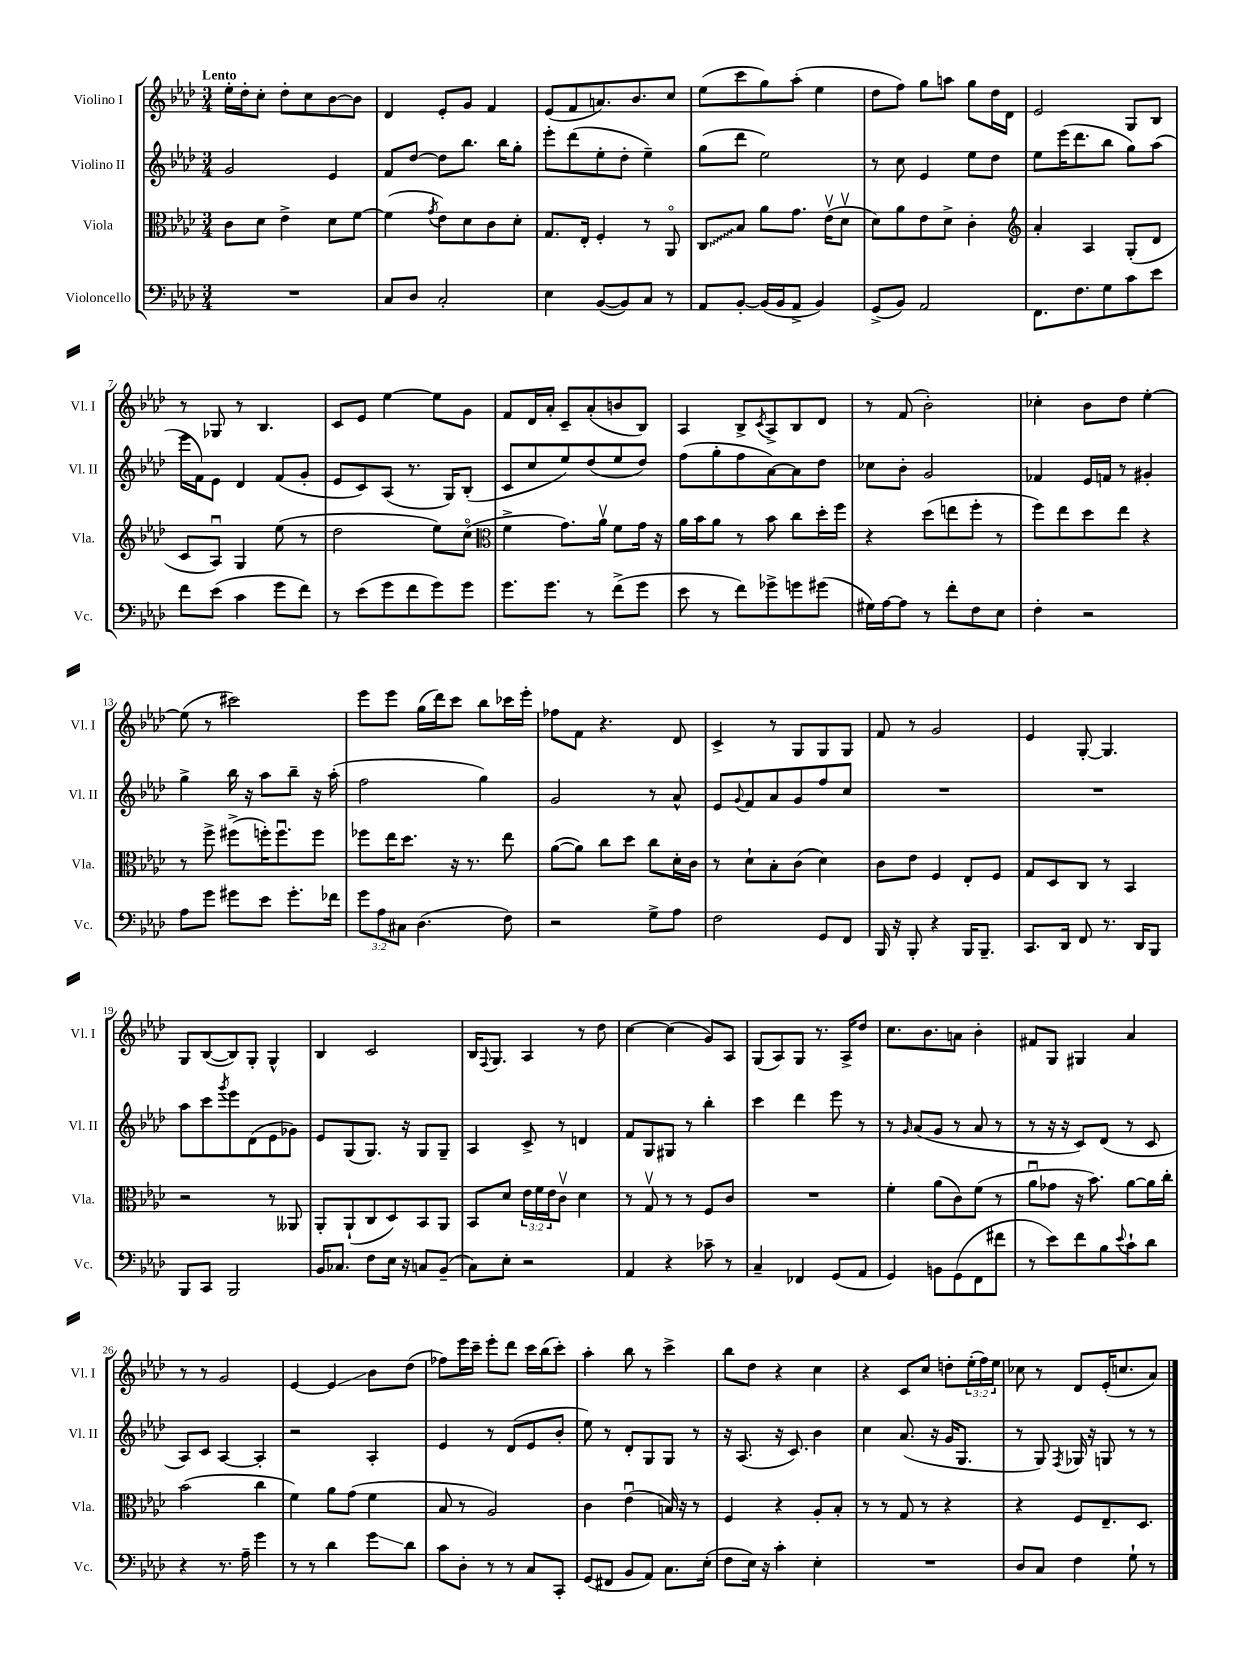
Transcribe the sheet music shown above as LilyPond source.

<<
\new StaffGroup <<
\new Staff = "s0" \with { instrumentName = "Violino I" shortInstrumentName = "Vl. I" } {
    \clef treble \key aes \major \numericTimeSignature \time 3/4 \override Staff.TupletNumber.text = #tuplet-number::calc-fraction-text \tempo "Lento"
    ees''16-. des''16-. c''8-. des''8-. c''8 bes'8~ bes'8 |
    des'4 ees'8-. g'8 f'4 |
    ees'8( f'8 a'8.) bes'8. c''8 |
    ees''8( c'''8 g''8) aes''8-.( ees''4 |
    des''8 f''8) g''8 a''8 g''8 des''16 des'16 |
    ees'2 g8 bes8 |
    r8 ges8 r8 bes4. |
    c'8 ees'8 ees''4~ ees''8 g'8 |
    f'8 des'16 aes'16-. c'8-- aes'8-.( b'8 bes8) |
    aes4 bes8-> \acciaccatura { c'8 } aes8-> bes8 des'8 |
    r8 f'8( bes'2-.) |
    ces''4-. bes'8 des''8 ees''4~-. |
    ees''8( r8 cis'''2) |
    ees'''8 ees'''8 g''16( des'''16) c'''8 bes''8 ces'''16 ees'''16-. |
    fes''8 f'8 r4. des'8 |
    c'4-> r8 g8 g8 g8 |
    f'8 r8 g'2 |
    ees'4 g8~-. g4. |
    g8 bes8~( bes8) g8-. g4-^ |
    bes4 c'2 |
    bes16 \appoggiatura { f8 } g8. aes4 r8 des''8 |
    c''4~ c''4( g'8) aes8 |
    g8( aes8) g8 r8. aes16-> des''8 |
    c''8. bes'8. a'8 bes'4-. |
    fis'8 g8 gis4 aes'4 |
    r8 r8 g'2 |
    ees'4~ ees'4\glissando bes'8 des''8( |
    fes''8) ees'''16 c'''16-- ees'''8-. des'''8 c'''16 bes''16( c'''8-.) |
    aes''4-. bes''8 r8 c'''4-> |
    bes''8 des''8 r4 c''4 |
    r4 c'8 c''8 d''8-. \tuplet 3/2 { ees''16-.( f''16) ees''16 } |
    ces''8 r8 des'8 ees'16-.( c''8. aes'8) \bar "|." |
}
\new Staff = "s1" \with { instrumentName = "Violino II" shortInstrumentName = "Vl. II" } {
    \clef treble \key aes \major \numericTimeSignature \time 3/4
    g'2 ees'4 |
    f'8 des''8~ des''8 bes''8. bes''16 g''8-. |
    ees'''8-. des'''8( ees''8-. des''8-. ees''4--) |
    g''8( des'''8 ees''2) |
    r8 c''8 ees'4 ees''8 des''8 |
    ees''8 ees'''16( des'''8. bes''8 g''8) aes''8( |
    ees'''16 f'16) ees'8 des'4 f'8( g'8-. |
    ees'8 c'8) aes8( r8. g16) bes8-.( |
    c'8 c''8 ees''8) des''8( ees''8 des''8) |
    f''8( g''8-. f''8 aes'8~) aes'8 des''8 |
    ces''8 bes'8-. g'2 |
    fes'4 ees'16 f'16 r8 gis'4-. |
    g''4-> bes''16 r16 aes''8 bes''8-- r16 aes''16-.( |
    f''2 g''4) |
    g'2 r8 aes'8-^ |
    ees'8 \appoggiatura { g'8 } f'8 aes'8 g'8 f''8 c''8 |
    R2. |
    R2. |
    aes''8 c'''8 \acciaccatura { g'''8 } ees'''8 des'8( ees'8 ges'8) |
    ees'8 g8( g8.) r16 g8 g8-- |
    aes4 c'8-> r8 d'4 |
    f'8 g8 gis8 r8 bes''4-. |
    c'''4 des'''4 ees'''8 r8 |
    r8 \grace { g'16 } aes'8( g'8 r8 aes'8 r8 |
    r8 r16 r16 c'8) des'8( r8 c'8 |
    aes8) c'8 aes4~ aes4-. |
    r2 aes4-. |
    ees'4 r8 des'8( ees'8 bes'8-. |
    ees''8) r8 des'8-. g8 g8 r8 |
    r16 aes8.( r16 c'8.) bes'4 |
    c''4 aes'8.( r16 g'16 g8. |
    r8 g8) \acciaccatura { f8 } ges16 r16 g8 r8 r8 \bar "|." |
}
\new Staff = "s2" \with { instrumentName = "Viola" shortInstrumentName = "Vla." } {
    \clef alto \key aes \major \numericTimeSignature \time 3/4 \override Staff.TupletNumber.text = #tuplet-number::calc-fraction-text
    c'8 des'8 ees'4-> des'8 f'8~ |
    f'4( \acciaccatura { g'8 } ees'8) des'8 c'8 des'8-. |
    g8. ees16-. f4-. r8 aes,8\flageolet |
    \once \override Glissando.style = #'zigzag c8\glissando bes8 aes'8 g'8. ees'16\upbow( des'8\upbow |
    des'8) aes'8 ees'8 des'8-> c'4-. |
    \clef treble aes'4-. aes4 g8-.( des'8 |
    c'8 aes8\downbow) g4 ees''8( r8 |
    des''2 ees''8) c''8\flageolet( |
    \clef alto f'4-> g'8.) aes'16\upbow f'8 g'16 r16 |
    aes'16 bes'16 aes'8 r8 bes'8 c''8 des''16-. f''16 |
    r4 des''8( e''8 f''8-. r8 |
    f''8) ees''8 des''8 ees''8 r4 |
    r8 f''8-> fis''8->( f''16-.) f''8.\downbow f''8 |
    fes''8 ees''16 des''8. r16 r8. ees''8 |
    aes'8~( aes'8) c''8 des''8 c''8 des'16-. c'16 |
    r8 des'8-! bes8-. c'8( des'4) |
    c'8 ees'8 f4 ees8-. f8 |
    g8 des8 c8 r8 bes,4 |
    r2 r8 aeses,8 |
    aes,8-. aes,8-!( c8 des8) bes,8 aes,8 |
    bes,8 des'8 \tuplet 3/2 { ees'16 f'16 ees'16 } c'8\upbow des'4 |
    r8 g8\upbow r8 r8 f8 c'8 |
    R2. |
    f'4-. aes'8( c'8) f'8( r8 |
    aes'8\downbow ges'8 r16 bes'8.) aes'8~ aes'16 c''16-. |
    bes'2( c''4 |
    f'4) aes'8 g'8( f'4 |
    bes8 r8 aes2) |
    c'4 ees'4\downbow( b16) r16 r8 |
    f4 r4 aes8-. bes8-. |
    r8 r8 g8 r8 r4 |
    r4 f8 ees8.-- des8. \bar "|." |
}
\new Staff = "s3" \with { instrumentName = "Violoncello" shortInstrumentName = "Vc." } {
    \clef bass \key aes \major \numericTimeSignature \time 3/4 \override Staff.TupletNumber.text = #tuplet-number::calc-fraction-text
    R2. |
    c8 des8 c2-. |
    ees4 bes,8~( bes,8) c8 r8 |
    aes,8 bes,8~-. bes,16( bes,16 aes,8-> bes,4) |
    g,8->( bes,8) aes,2 |
    f,8. f8. g8 c'8 ees'8 |
    f'8 ees'8( c'4 g'8 f'8) |
    r8 ees'8( g'8 f'8 g'8) g'8 |
    g'8. g'8. r8 f'8->( g'8 |
    ees'8 r8 f'8) ges'8-> g'8 gis'8( |
    gis16) aes16~ aes8 r8 f'8-. f8 ees8 |
    f4-. r2 |
    aes8 g'8 gis'8 ees'8 gis'8.-. fes'16 |
    \tuplet 3/2 { g'8 aes8 cis8 } des4.( f8) |
    r2 g8-> aes8 |
    f2 g,8 f,8 |
    bes,,16 r16 bes,,8-. r4 bes,,16 bes,,8.-- |
    c,8. des,16 f,8 r8. des,16 bes,,8 |
    bes,,8 c,8 bes,,2 |
    bes,16 ces8. f8 ees16 r16 c8 bes,8--( |
    c8) ees8-. r2 |
    aes,4 r4 ces'8-- r8 |
    c4-- fes,4 g,8( aes,8 |
    g,4) b,8 g,8( f,8 fis'8 |
    r8 ees'8) f'8 bes8 \appoggiatura { ees'8 } c'8-! des'8 |
    r4 r8. aes16-- g'4 |
    r8 r8 des'4 g'8\glissando des'8 |
    c'8 des8-. r8 r8 c8 c,8-. |
    g,8( fis,8 bes,8 aes,8) c8. ees16-.( |
    f8 ees16) r16 c'4-. ees4-. |
    R2. |
    des8 c8 f4 g8-! r8 \bar "|." |
}
>>
>>
